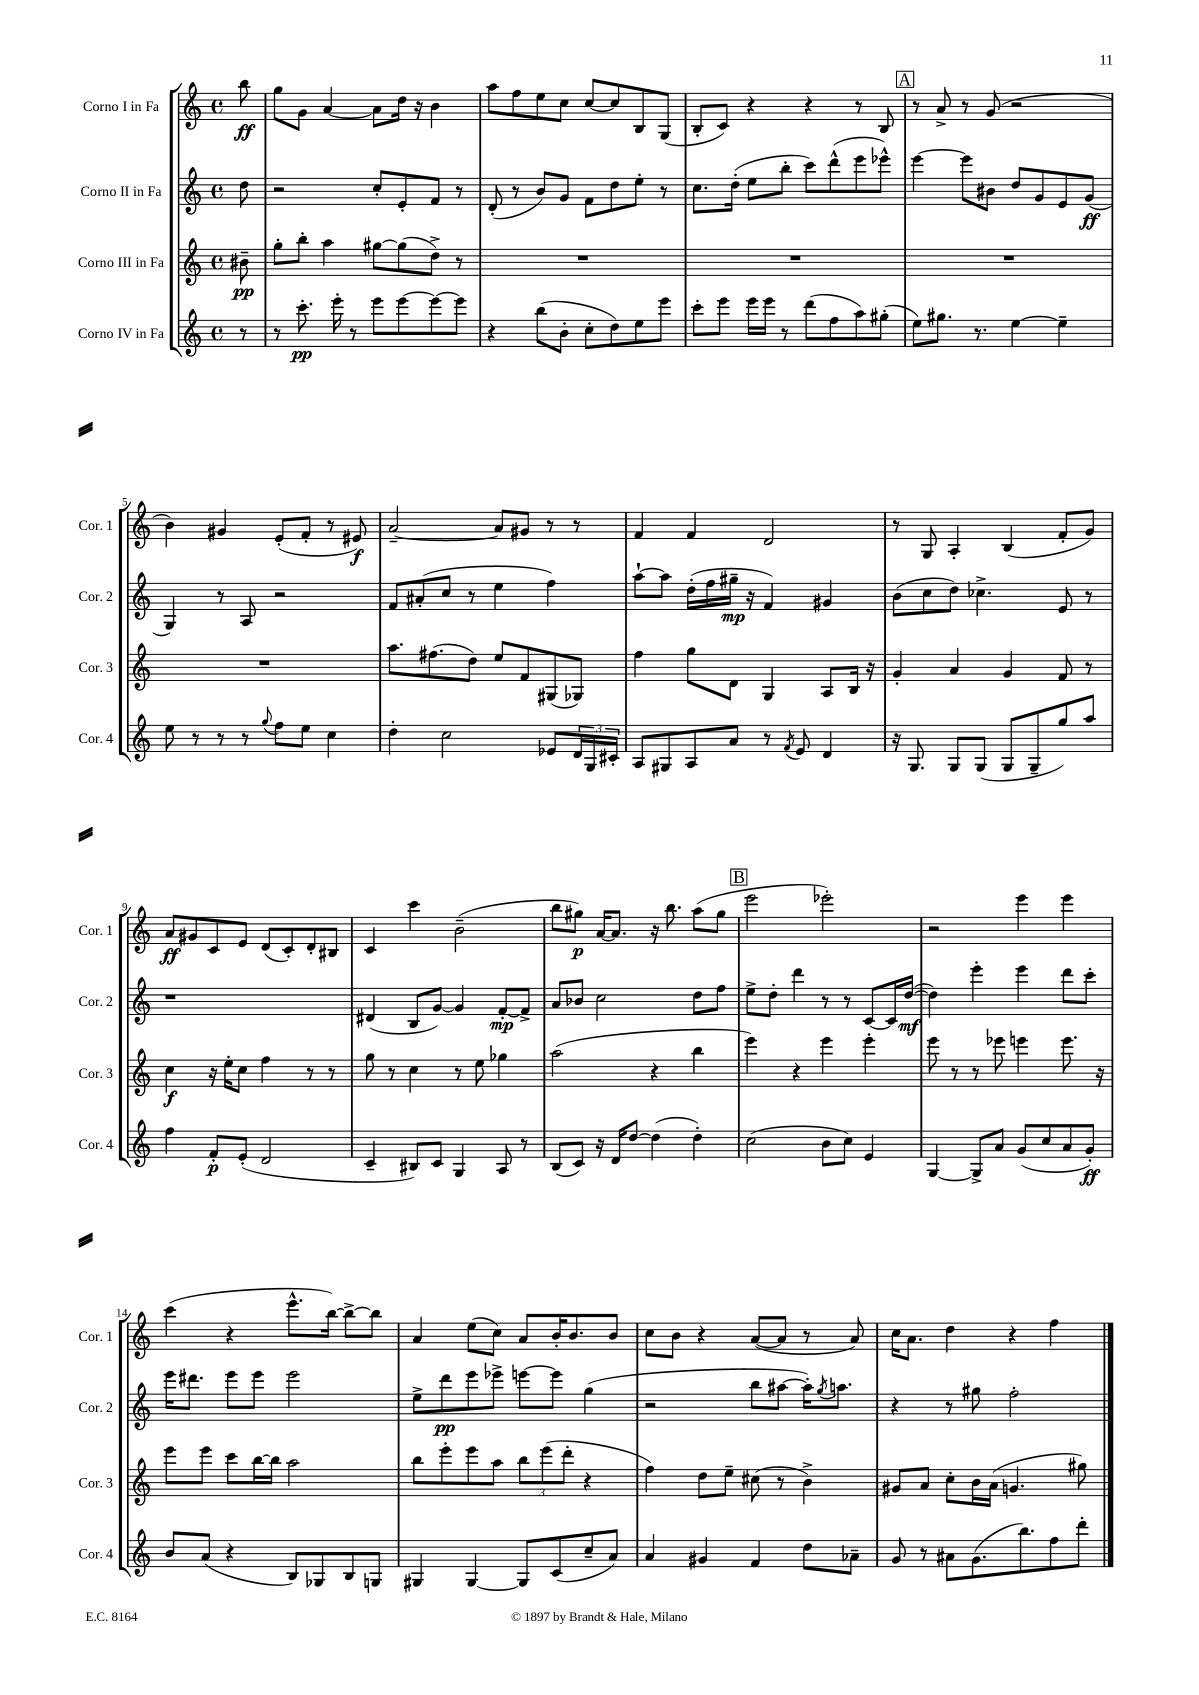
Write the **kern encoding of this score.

**kern	**kern	**kern	**kern
*staff4	*staff3	*staff2	*staff1
*clefG2	*clefG2	*clefG2	*clefG2
*k[]	*k[]	*k[]	*k[]
*M4/4	*M4/4	*M4/4	*M4/4
*met(c)	*met(c)	*met(c)	*met(c)
8r	8b#~	8dd	8bb
=	=	=	=
8r	8gg'	2r	8gg
8.ccc'	8bb'	.	8g
.	4aa	.	[4a
16eee'	.	.	.
8r	.	.	.
8eee	[8gg#	8cc'	8a]
[8eee	(8gg#]	8e'	16dd
.	.	.	16r
8eee_	8dd^)	8f	4b
8eee]	8r	8r	.
=	=	=	=
4r	1r	(8d'	8aa
.	.	8r	8ff
(8bb	.	8b)	8ee
8b'	.	8g	8cc
8cc'	.	8f	[8cc
8dd)	.	8dd	8cc]
8ee	.	8ee'	8B
8eee	.	8r	(8G
=	=	=	=
8ccc'	1r	8.cc	8B'
8eee	.	.	8c)
.	.	(16dd'	.
16eee	.	8ee	4r
16eee	.	.	.
8r	.	8bb'	.
(8ddd	.	8ccc)	4r
8ff	.	(8ddd^^	.
8aa)	.	8eee	8r
(8gg#'	.	8eee-^^)	8B
=	=	=	=
8ee)	1r	[4eee	8r
8.gg#	.	.	8a^
.	.	8eee]	8r
8.r	.	.	.
.	.	8b#	(8g
[4ee	.	8dd	2r
.	.	8g	.
4ee~]	.	8e	.
.	.	(8g	.
=	=	=	=
8ee	1r	4G)	4b)
8r	.	.	.
8r	.	8r	4g#
8r	.	8A	.
8qqgg	.	.	.
8ff	.	2r	(8e'
8ee	.	.	8f'
4cc	.	.	8r
.	.	.	8e#)
=	=	=	=
4dd'	8.aa	8f	[2a~
.	.	(8a#'	.
.	(8.ff#	.	.
2cc	.	8cc	.
.	8dd)	8r	.
.	8ee	4ee	8a]
.	8f	.	8g#
8e-	(8G#	4ff)	8r
24d	8G-)	.	8r
24G	.	.	.
24c#'	.	.	.
=	=	=	=
8A	4ff	[8aa`	4f
8G#	.	8aa]	.
8A	8gg	(16dd'	4f
.	.	16ff	.
8a	8d	16gg#~	.
.	.	16r	.
8r	4G	4f)	2d
8qf	.	.	.
8e	.	.	.
4d	8A	4g#	.
.	16B	.	.
.	16r	.	.
=	=	=	=
16r	4g'	(8b	8r
8.G	.	.	.
.	.	8cc	8G
8G	4a	8dd)	4A'
(8G	.	4.cc-^	.
8G	4g	.	(4B
8G~	.	.	.
8gg)	8f	8e	8f'
8aa	8r	8r	8g)
=	=	=	=
4ff	4cc	1r	8a
.	.	.	8g#
8f'	16r	.	8c
.	16ee'	.	.
(8e'	8cc	.	8e
2d	4ff	.	(8d
.	.	.	8c')
.	8r	.	8d'
.	8r	.	8B#
=	=	=	=
4c~	8gg	(4d#	4c
.	8r	.	.
8B#)	4cc	8B	4ccc
8c	.	[8g)	.
4G	8r	4g]	(2b~
.	8ee	.	.
8A	4gg-	[8f'	.
8r	.	8f^]	.
=	=	=	=
(8B	(2aa	8a	8bb
8c)	.	8b-	8gg#)
16r	.	2cc	[16a
16d	.	.	8.a]
[8dd	.	.	.
(4dd]	4r	.	16r
.	.	.	8.bb
4dd')	4bb	8dd	(8aa
.	.	8ff	8gg#
=	=	=	=
(2cc	4eee)	8ee^	2eee
.	.	8dd'	.
.	4r	4ddd	.
8b	4eee	8r	2eee-')
8cc)	.	8r	.
4e	4eee'	[8c	.
.	.	16c]	.
.	.	([16dd	.
=	=	=	=
[4G	8eee	4dd])	2r
.	8r	.	.
8G^]	8r	4eee'	.
8a	8eee-	.	.
(8g	4eee	4eee	4eee
8cc	.	.	.
8a	8.eee	8ddd	4eee
8g')	.	8ccc'	.
.	16r	.	.
=	=	=	=
8b	8eee	16eee	(4ccc
.	.	8.ddd#	.
(8a	8eee	.	.
4r	8ccc	8eee	4r
.	[16bb	8eee	.
.	16bb]	.	.
8B)	2aa	2eee	8.eee^^
8G-	.	.	.
.	.	.	[16bb)
8B	.	.	8bb^_
8G	.	.	8bb]
=	=	=	=
4G#	8bb	8ee^	4a
.	8eee'	8ddd	.
[4G#	8eee	8eee	(8ee
.	8aa	8eee-^	8cc)
8G#]	12bb	[8eee	8a
.	(12eee	.	.
(8c	.	8eee]	16b'
.	12ddd'	.	.
.	.	.	8.b
8cc~	4r	(4gg	.
8a)	.	.	8b
=	=	=	=
4a	4ff)	2r	8cc
.	.	.	8b
4g#	8dd	.	4r
.	8ee~	.	.
4f	(8cc#	8bb	([8a
.	8r	[8aa#	8a]
8dd	4b^)	16aa#'])	8r
.	.	8qgg	.
.	.	8.aa	.
8a-~	.	.	8a)
=	=	=	=
8g	8g#	4r	16cc
.	.	.	8.a
8r	8a	.	.
8a#	8cc'	8r	4dd
(8.g	16b	8gg#	.
.	(16a	.	.
.	4.g	2ff'	4r
8.bb)	.	.	.
8ff	.	.	4ff
8ddd'	8gg#)	.	.
==	==	==	==
*-	*-	*-	*-
